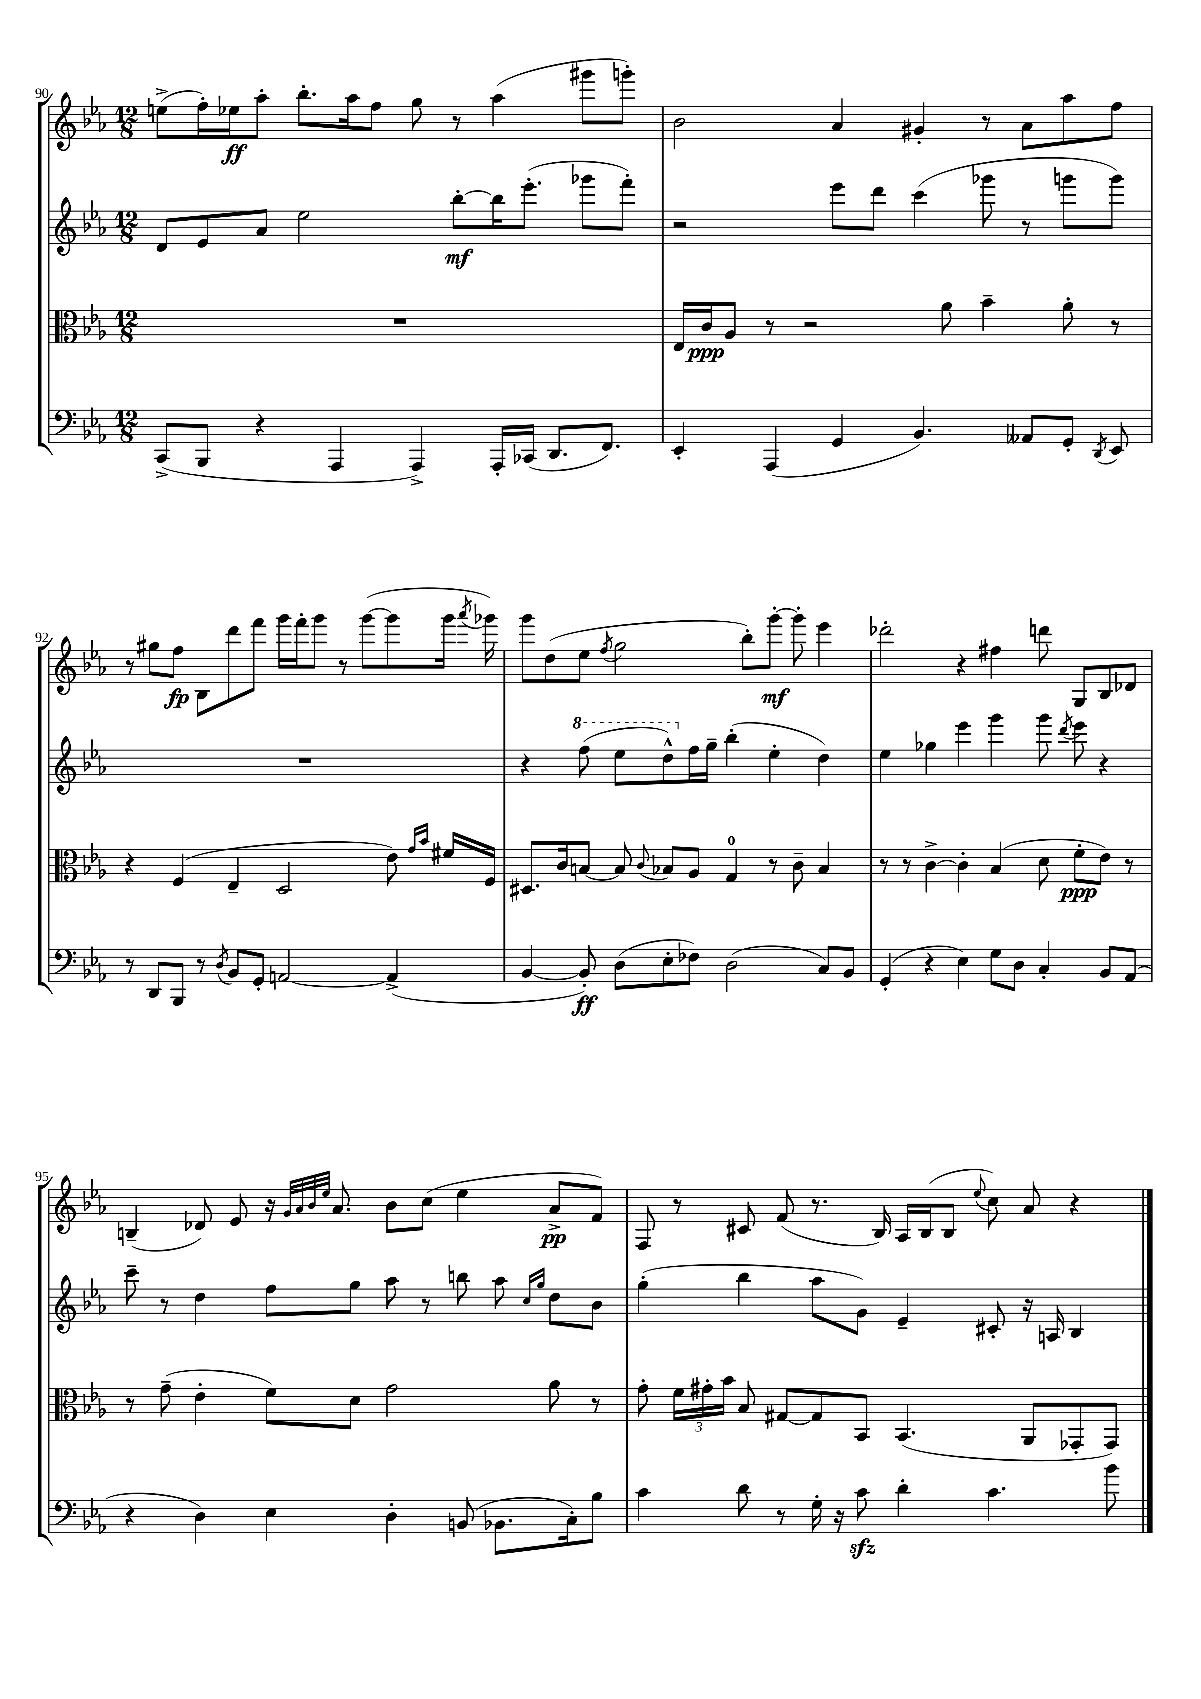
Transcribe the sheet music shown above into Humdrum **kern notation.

**kern	**dynam	**kern	**dynam	**kern	**dynam	**kern	**dynam
*part4	*part4	*part3	*part3	*part2	*part2	*part1	*part1
*staff4	*staff4	*staff3	*staff3	*staff2	*staff2	*staff1	*staff1
*clefF4	*	*clefC3	*	*clefG2	*	*clefG2	*
*k[b-e-a-]	*	*k[b-e-a-]	*	*k[b-e-a-]	*	*k[b-e-a-]	*
*M12/8	*	*M12/8	*	*M12/8	*	*M12/8	*
=90	=90	=90	=90	=90	=90	=90	=90
(8CC^/L	.	1.r	.	8d/L	.	(8een^\L	.
8BBB-/J	.	.	.	8e-/	.	16ff'\L)	.
.	.	.	.	.	.	16ee-X\J	ff
4r	.	.	.	8a-/J	.	8aa-'\J	.
.	.	.	.	2ee-\	.	8.bb-'\L	.
4AAA-/	.	.	.	.	.	.	.
.	.	.	.	.	.	16aa-\k	.
.	.	.	.	.	.	8ff\J	.
4AAA-^/)	.	.	.	.	.	8gg\	.
.	.	.	.	[8bb-'\L	mf	8r	.
16AAA-'/LL	.	.	.	16bb-\K]	.	(4aa-\	.
(16CC-X/JJ	.	.	.	(8.eee-'\J	.	.	.
8.DD/L	.	.	.	.	.	.	.
.	.	.	.	8ggg-X\L	.	8ggg#X\L	.
8.FF/J)	.	.	.	.	.	.	.
.	.	.	.	8fff'\J)	.	8gggn'\J)	.
=91	=91	=91	=91	=91	=91	=91	=91
4EE-'/	.	16E-/LL	.	2r	.	2b-\	.
.	.	16c/J	ppp	.	.	.	.
.	.	8A-/J	.	.	.	.	.
(4AAA-/	.	8r	.	.	.	.	.
.	.	2r	.	.	.	.	.
4GG/	.	.	.	8eee-\L	.	4a-/	.
.	.	.	.	8ddd\J	.	.	.
4.BB-/)	.	.	.	(4ccc\	.	4g#X'/	.
.	.	8a-\	.	.	.	.	.
.	.	4b-~\	.	8ggg-X\	.	8r	.
8AA--X/L	.	.	.	8r	.	8a-\L	.
8GG'/J	.	8a-'\	.	8gggn\L	.	8aa-\	.
8qDD/	.	.	.	.	.	.	.
8EE-/	.	8r	.	8ggg\J)	.	8ff\J	.
!!LO:LB:g=z
=92	=92	=92	=92	=92	=92	=92	=92
8r	.	4r	.	1.r	.	8r	.
8DD/L	.	.	.	.	.	8gg#X\L	.
8BBB-/J	.	(4F/	.	.	.	8ff\J	fp
8r	.	.	.	.	.	8B-\L	.
8qD/	.	.	.	.	.	.	.
8BB-/L	.	4E-~/	.	.	.	8ddd\	.
8GG'/J	.	.	.	.	.	8fff\J	.
[2AAn/	.	2D/	.	.	.	16ggg\LL	.
.	.	.	.	.	.	16fff'\J	.
.	.	.	.	.	.	8ggg\J	.
.	.	.	.	.	.	8r	.
.	.	.	.	.	.	([8ggg\L	.
(4AA^/]	.	8e-\)	.	.	.	8ggg\]	.
.	.	16qqg/LL	.	.	.	.	.
.	.	16qqb-/JJ	.	.	.	.	.
.	.	16f#X/LL	.	.	.	16ggg\Jk	.
.	.	.	.	.	.	8qaaa-/	.
.	.	16F/JJ	.	.	.	16ggg-X\)	.
=93	=93	=93	=93	=93	=93	=93	=93
[4BB-/	.	8.D#X/L	.	4r	.	8ggg\L	.
.	.	.	.	.	.	(8dd\	.
.	.	16c/k	.	.	.	.	.
*	*	*	*	*8va	*	*	*
8BB-'/])	ff	[8Bn/J	.	(8fff\	.	8ee-\J	.
.	.	.	.	.	.	8qff/	.
(8D\L	.	8B/]	.	8eee-\L	.	2gg\	.
.	.	8qqc/	.	.	.	.	.
8E-'\	.	8B-X/L	.	8ddd^^\)	.	.	.
*	*	*	*	*X8va	*	*	*
8F-X\J)	.	8A-/J	.	16ff\L	.	.	.
.	.	.	.	16gg~\JJ	.	.	.
(2D\	.	4G/	.	(4bb-'\	.	.	.
.	.	.	.	.	.	8bb-'\L)	.
.	.	8r	.	4ee-'\	.	[8ggg'\J	mf
.	.	8c~\	.	.	.	8ggg'\]	.
8C/L)	.	4B-/	.	4dd\)	.	4eee-\	.
8BB-/J	.	.	.	.	.	.	.
=94	=94	=94	=94	=94	=94	=94	=94
(4GG'/	.	8r	.	4ee-\	.	2ddd-X'\	.
.	.	8r	.	.	.	.	.
4r	.	[4c^\	.	4gg-X\	.	.	.
4E-\)	.	4c'\]	.	4eee-\	.	4r	.
8G\L	.	(4B-/	.	4ggg\	.	4ff#X\	.
8D\J	.	.	.	.	.	.	.
4C'/	.	8d\	.	8ggg\	.	8dddn\	.
.	.	.	.	8qddd/	.	.	.
.	.	8f'\L	ppp	8eee-\	.	8G/L	.
8BB-/L	.	8e-\J)	.	4r	.	8B-/	.
(8AA-/J	.	8r	.	.	.	8d-X/J	.
!!LO:LB:g=z
=95	=95	=95	=95	=95	=95	=95	=95
4r	.	8r	.	8ccc~\	.	(4Bn~/	.
.	.	(8g~\	.	8r	.	.	.
4D\)	.	4e-'\	.	4dd\	.	8d-X/)	.
.	.	.	.	.	.	8e-/	.
4E-\	.	8f\L)	.	8ff\L	.	16r	.
.	.	.	.	.	.	32qqg/LLL	.
.	.	.	.	.	.	32qqa-/	.
.	.	.	.	.	.	32qqb-/	.
.	.	.	.	.	.	32qqee-/JJJ	.
.	.	.	.	.	.	8.a-/	.
.	.	8d\J	.	8gg\J	.	.	.
4D'\	.	2g\	.	8aa-\	.	8b-\L	.
.	.	.	.	8r	.	(8cc\J	.
(8BBn/	.	.	.	8bbn\	.	4ee-\	.
8.BB-X\L	.	.	.	8aa-\	.	.	.
.	.	.	.	16qqcc/LL	.	.	.
.	.	.	.	16qqgg/JJ	.	.	.
.	.	8a-\	.	8dd\L	.	8a-^/L	pp
16C'\k)	.	.	.	.	.	.	.
8B-\J	.	8r	.	8b-\J	.	8f/J)	.
=96	=96	=96	=96	=96	=96	=96	=96
4c\	.	8g'\	.	(4gg'\	.	8F/	.
.	.	24f\LL	.	.	.	8r	.
.	.	24g#X'\	.	.	.	.	.
.	.	24b-\JJ	.	.	.	.	.
8d\	.	8B-/	.	4bb-\	.	8c#X/	.
8r	.	[8G#X/L	.	.	.	(8f/	.
16G'\	.	8G#/]	.	8aa-\L	.	8.r	.
16r	.	.	.	.	.	.	.
8czz\	.	8BB-/J	.	8g\J)	.	.	.
.	.	.	.	.	.	16B-/)	.
4d'\	.	(4.BB-/	.	4e-~/	.	16A-/LL	.
.	.	.	.	.	.	(16B-/J	.
.	.	.	.	.	.	8B-/J	.
.	.	.	.	.	.	8qqee-/	.
4.c\	.	.	.	8c#X'/	.	8cc\)	.
.	.	8AA-/L	.	16r	.	8a-/	.
.	.	.	.	16An/	.	.	.
.	.	8GG-X'/	.	4B-/	.	4r	.
8b-\	.	8GG-/J)	.	.	.	.	.
==	==	==	==	==	==	==	==
*-	*-	*-	*-	*-	*-	*-	*-
